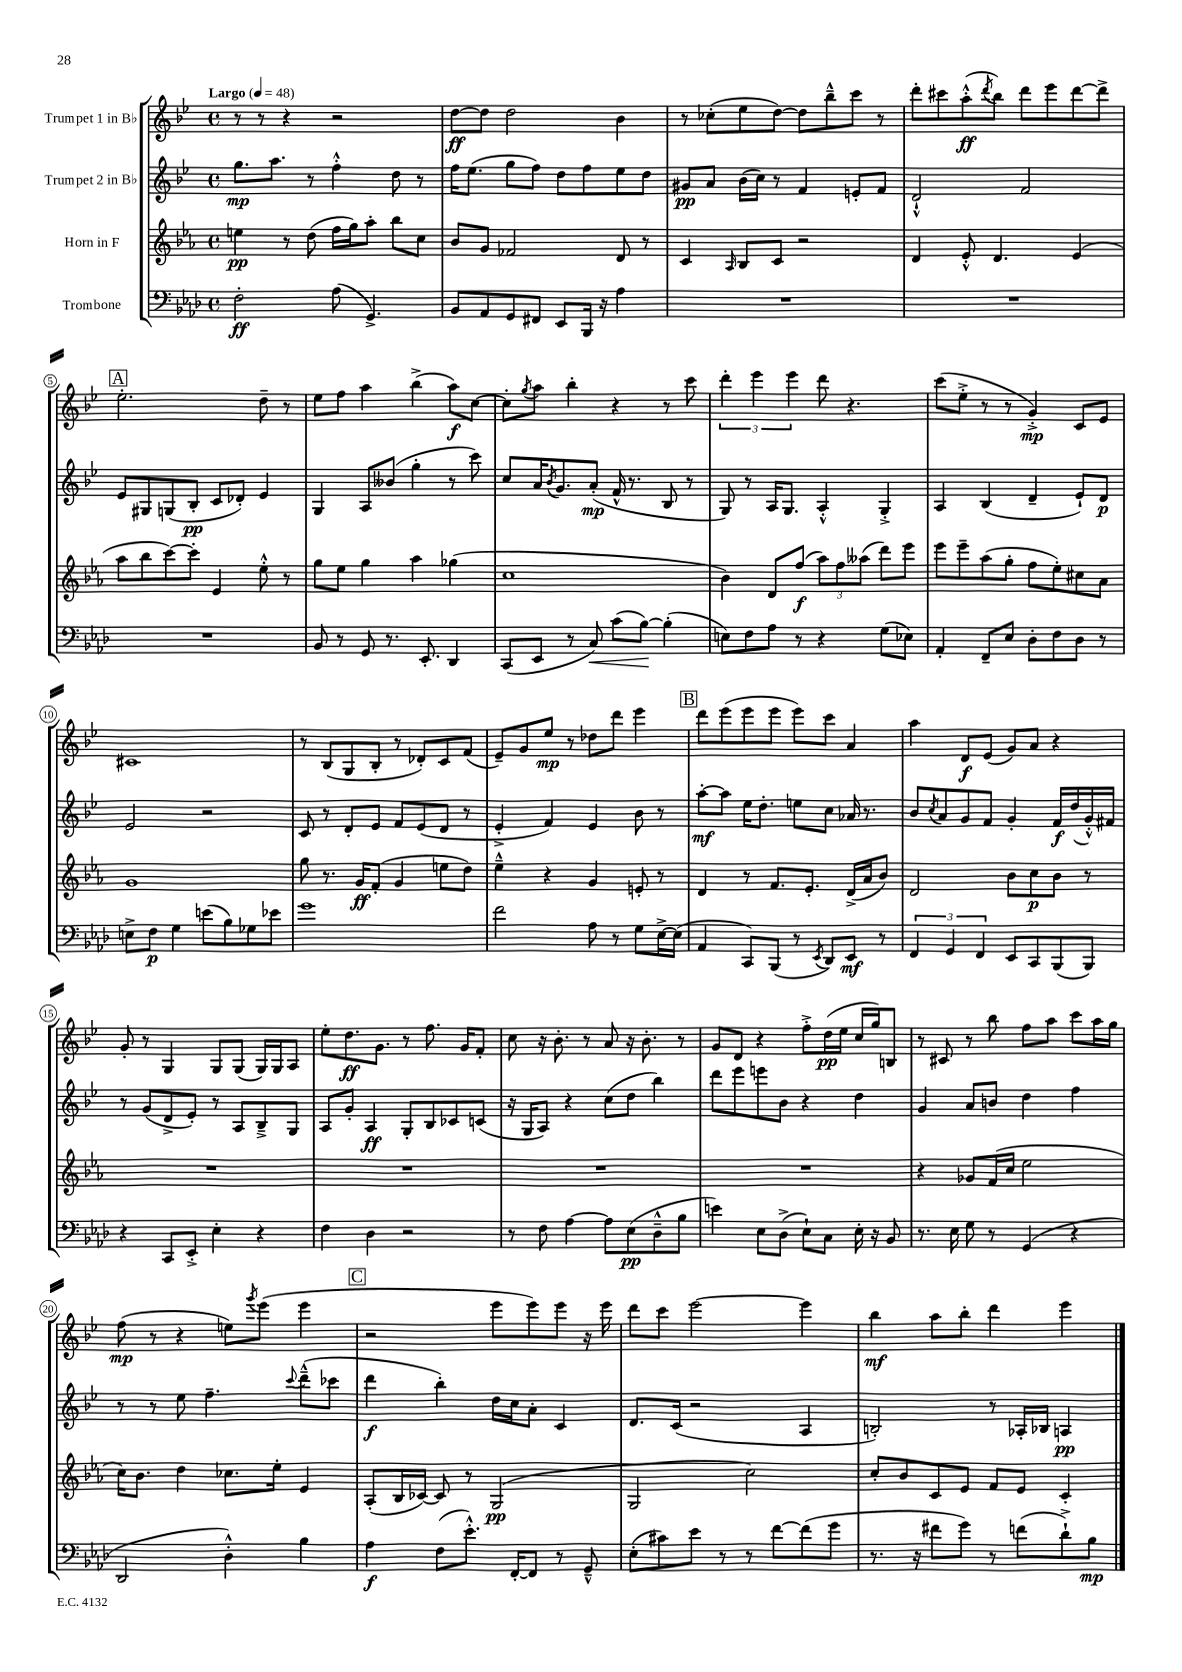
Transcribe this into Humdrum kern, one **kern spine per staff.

**kern	**kern	**kern	**kern
*staff4	*staff3	*staff2	*staff1
*clefF4	*clefG2	*clefG2	*clefG2
*k[b-e-a-d-]	*k[b-e-a-]	*k[b-e-]	*k[b-e-]
*M4/4	*M4/4	*M4/4	*M4/4
*met(c)	*met(c)	*met(c)	*met(c)
*MM48	*MM48	*MM48	*MM48
2F'	4ee	8.gg	8r
.	.	.	8r
.	.	8.aa	.
.	8r	.	4r
.	(8dd	8r	.
(8A-	16ff	4ff'^^	2r
.	16gg)	.	.
4.GG^)	8aa-'	.	.
.	8bb-	8dd	.
.	8cc	8r	.
=	=	=	=
8BB-	8b-	16ff	[8dd
.	.	(8.ee-	.
8AA-	8g	.	8dd]
8GG	2f-	8gg	2dd
8FF#	.	8ff)	.
8EE-	.	8dd	.
16BBB-	.	8ff	.
16r	.	.	.
4A-	8d	8ee-	4b-
.	8r	8dd	.
=	=	=	=
1r	4c	8g#	8r
.	.	8a	(8cc-'
.	16qqA-	.	.
.	8B-	(16b-	8ee-
.	.	16cc)	.
.	8c	8r	[8dd)
.	2r	4f	8dd]
.	.	.	8bb-~^^
.	.	8e'	8ccc
.	.	8f	8r
=	=	=	=
1r	4d	2d`^^	8ddd'
.	.	.	8ccc#
.	8e-'^^	.	(8aa'^^
.	.	.	8qddd
.	4.d	.	8bb-)
.	.	2f	8ddd
.	.	.	8eee-
.	(4e-	.	[8ddd
.	.	.	8ddd^]
=	=	=	=
1r	8aa-	8e-	2.ee-'
.	8bb-	8G#	.
.	[8ccc)	(8G	.
.	8ccc']	8B-'	.
.	4e-	8c	.
.	.	8d-')	.
.	8ee-'^^	4e-	8dd~
.	8r	.	8r
=	=	=	=
8BB-	8gg	4G	8ee-
8r	8ee-	.	8ff
8GG	4gg	8A	4aa
8.r	.	(8b--	.
.	4aa-	4gg'	(4bb-^
8.EE-'	.	.	.
4DD-	(4gg-	8r	8aa)
.	.	8ccc)	[8cc
=	=	=	=
(8CC	1cc	8cc	8cc']
.	.	.	8qgg
8EE-	.	16a	8aa
.	.	8qb-	.
.	.	8.g	.
8r	.	.	4bb-'
8C)	.	(8a'	.
(8c	.	16f^^	4r
.	.	8.r	.
[8B-)	.	.	.
(4B-']	.	8B-	8r
.	.	8r	8ccc
=	=	=	=
8E)	4b-)	8G)	6ddd'
8F	.	8r	.
.	.	.	6eee-
8A-	8d	16A	.
.	.	8.G	.
.	.	.	6eee-
8r	(8ff	.	.
4r	12aa-)	4A'^^	8ddd
.	12ff	.	.
.	.	.	4.r
.	(12aa--	.	.
(8G	8ddd)	4G'^	.
8E-)	8eee-	.	.
=	=	=	=
4AA-'	8eee-	4A	(8ccc
.	8eee-~	.	8ee-'^
8FF~	(8aa-	(4B-	8r
8E-	8gg'	.	8r
8D-'	8ff	4d~	4g'^)
8F	8ee-')	.	.
8D-	8cc#	8e-`)	8c
8r	8a-	8d	8e-
=	=	=	=
8E^	1g	2e-	1c#
8F	.	.	.
4G	.	.	.
(8e	.	2r	.
8B-)	.	.	.
8G-	.	.	.
8e-	.	.	.
=	=	=	=
1g	8gg	8c	8r
.	8.r	8r	(8B-
.	.	8d'	8G
.	16g	.	.
.	(8f'	8e-	8B-'
.	4g	8f	8r
.	.	(8e-	8d-')
.	8ee	8d	8c
.	8dd)	8r	(8f
=	=	=	=
2f	4ee-~^^	4e-'^	8e-~)
.	.	.	8g
.	4r	4f)	8ee-
.	.	.	8r
8A-	4g	4e-	8dd-
8r	.	.	8ddd
8G	8e'	8b-	4eee-
[16E-^	8r	8r	.
(16E-]	.	.	.
=	=	=	=
4AA-	4d	[8aa'	8ddd
.	.	8aa]	(8eee-
8CC)	8r	16ee-	8eee-
.	.	8.dd'	.
(8BBB-	8.f	.	8eee-
8r	.	8ee	8eee-)
.	8.e-'	.	.
8qEE-	.	.	.
8DD-)	.	8cc	8ccc
8EE-	(16d^	16a-	4a
.	16a-	8.r	.
8r	8b-)	.	.
=	=	=	=
6FF	2d	8b-	4aa
.	.	8qcc	.
.	.	8a	.
6GG	.	.	.
.	.	8g	8d
6FF	.	.	.
.	.	8f	(8e-
8EE-	8b-	4g'	8g)
8CC	8cc	.	8a
(8BBB-	8b-	16f	4r
.	.	(16dd	.
8BBB-)	8r	16g'^^)	.
.	.	16f#	.
=	=	=	=
4r	1r	8r	8g'
.	.	(8g	8r
8CC	.	8d^	4G
8EE-'^	.	8e-')	.
4E-'	.	8r	8G
.	.	8A	(8G
4r	.	8B-~^	16G)
.	.	.	16G
.	.	8G	8A
=	=	=	=
4F	1r	8A	8ee-'
.	.	8g'	8.dd
4D-	.	4A	.
.	.	.	8.g
2r	.	8G'	8r
.	.	8B-	8.ff
.	.	8c-	.
.	.	.	16g
.	.	(8c	8f'
=	=	=	=
8r	1r	16r	8cc
.	.	16G	.
8F	.	8A)	16r
.	.	.	8.b-'
[4A-	.	4r	.
.	.	.	8r
8A-]	.	(8cc	8a
(8E-	.	8dd	16r
.	.	.	8.b-'
8D-~^^	.	4bb-)	.
8B-	.	.	8r
=	=	=	=
4e)	1r	8ddd	8g
.	.	8eee-	8d
8E-	.	8eee	4r
(8D-^	.	8b-	.
8E-`)	.	4r	8ff'^
8C	.	.	(16dd
.	.	.	16ee-
16E-'	.	4dd	16cc
16r	.	.	16gg)
8BB-	.	.	8B
=	=	=	=
8.r	4r	4g	8r
.	.	.	8c#
16E-	.	.	.
8G	8g-	8a	8r
8r	(16f	8b	8bb-
.	16cc	.	.
(4GG	2ee-	4dd	8ff
.	.	.	8aa
4r	.	4ff	8ccc
.	.	.	16aa
.	.	.	16gg
=	=	=	=
2DD-	16cc)	8r	(8ff
.	8.b-	.	.
.	.	8r	8r
.	4dd	8ee-	4r
.	.	4.ff~	.
4D-'^^)	8.cc-	.	8ee)
.	.	.	8qggg
.	.	.	(8eee-
.	16ee-'	.	.
.	.	8qqccc	.
4B-	4e-	(8ddd~^^	4eee-
.	.	8ccc-	.
=	=	=	=
4A-	(8A-'	4ddd	2r
.	16B-	.	.
.	[16c-)	.	.
(8F	8c-]	4bb-')	.
8.e-'^^)	8r	.	.
.	(2G	16dd	8eee-
[16FF'	.	16cc	.
8FF]	.	8a'	8eee-)
8r	.	4c	8eee-
8GG~^^	.	.	16r
.	.	.	16eee-
=	=	=	=
(8E-'	2G	8.d	8ddd
8c#)	.	.	8ccc
.	.	(16c	.
8e-	.	2r	[2eee-
8r	.	.	.
8r	2cc)	.	.
[8f	.	.	.
(8f]	.	4A	4eee-]
8g	.	.	.
=	=	=	=
8.r	8cc'	2B')	4bb-
.	8b-	.	.
16r	.	.	.
8f#	8c	.	8aa
8g)	8e-	.	8bb-'
8r	8f	8r	4ddd
(8f	8e-	16A-'	.
.	.	16B-	.
8d-`^)	4c'	4A	4eee-
8B-	.	.	.
==	==	==	==
*-	*-	*-	*-
